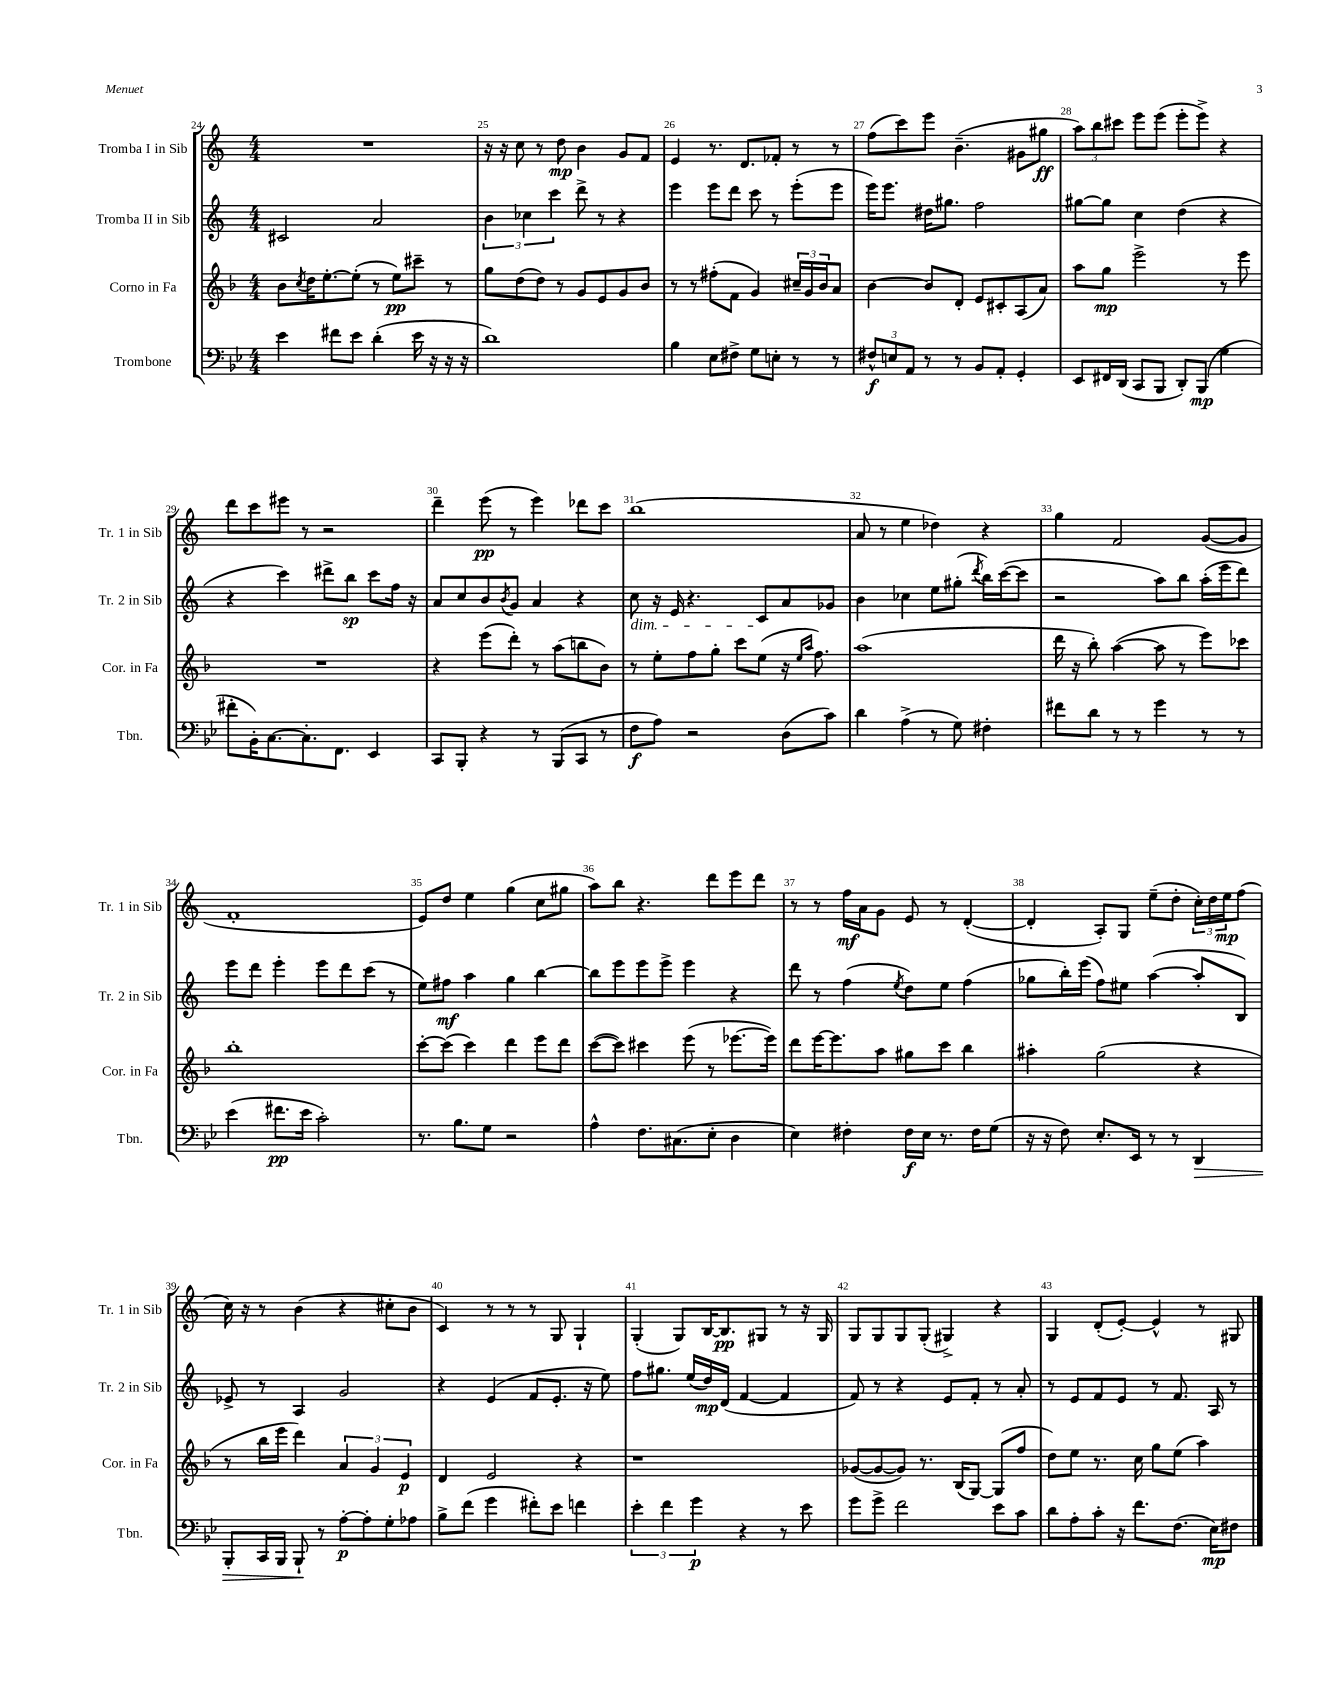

**kern	**dynam	**kern	**dynam	**kern	**dynam	**kern	**dynam
*part4	*part4	*part3	*part3	*part2	*part2	*part1	*part1
*staff4	*staff4	*staff3	*staff3	*staff2	*staff2	*staff1	*staff1
*I"Trombone	*	*I"Corno in Fa	*	*I"Tromba II in Sib	*	*I"Tromba I in Sib	*
*I'Tbn.	*	*I'Cor. in Fa	*	*I'Tr. 2 in Sib	*	*I'Tr. 1 in Sib	*
*clefF4	*	*clefG2	*	*clefG2	*	*clefG2	*
*k[b-e-]	*	*k[b-]	*	*k[]	*	*k[]	*
*M4/4	*	*M4/4	*	*M4/4	*	*M4/4	*
=24	=24	=24	=24	=24	=24	=24	=24
4e-\	.	8b-\L	.	2c#X/	.	1r	.
.	.	8qcc/	.	.	.	.	.
.	.	16dd\K	.	.	.	.	.
.	.	[8.ee'\	.	.	.	.	.
8f#X\L	.	.	.	.	.	.	.
8e-\J	.	(8ee'\J]	.	.	.	.	.
(4d'\	.	8r	.	2a/	.	.	.
.	.	8ee\L)	pp	.	.	.	.
16e-\	.	8ccc#X~\J	.	.	.	.	.
16r	.	.	.	.	.	.	.
16r	.	8r	.	.	.	.	.
16r	.	.	.	.	.	.	.
=25	=25	=25	=25	=25	=25	=25	=25
1d)	.	8gg\L	.	6b\	.	16r	.
.	.	.	.	.	.	16r	.
.	.	(8dd\	.	.	.	8cc\	.
.	.	.	.	6cc-X\	.	.	.
.	.	8dd\J)	.	.	.	8r	.
.	.	.	.	6ccc\	.	.	.
.	.	8r	.	.	.	8dd\	mp
.	.	8g/L	.	8ddd^\	.	4b\	.
.	.	8e/	.	8r	.	.	.
.	.	8g/	.	4r	.	8g/L	.
.	.	8b-/J	.	.	.	8f/J	.
=26	=26	=26	=26	=26	=26	=26	=26
4B-\	.	8r	.	4eee\	.	4e/	.
.	.	8r	.	.	.	.	.
8E-\L	.	(8ff#X'\L	.	8eee\L	.	8.r	.
8F#X^\J	.	8f\J	.	8ddd\J	.	.	.
.	.	.	.	.	.	8.d/L	.
8G\L	.	4g/)	.	8ccc\	.	.	.
8En'\J	.	.	.	8r	.	8f-X'/J	.
8r	.	24cc#X~/LL	.	(8eee'\L	.	8r	.
.	.	24g/	.	.	.	.	.
.	.	24b-/J	.	.	.	.	.
8r	.	8a/J	.	8eee\J	.	8r	.
=27	=27	=27	=27	=27	=27	=27	=27
12F#X^^/L	f	[4b-\	.	16eee\KL)	.	(8ff\L	.
.	.	.	.	8.eee\J	.	.	.
12En/	.	.	.	.	.	.	.
.	.	.	.	.	.	8ccc\)	.
12AA/J	.	.	.	.	.	.	.
8r	.	8b-/L]	.	16dd#X\KL	.	8eee\J	.
.	.	.	.	8.gg#X\J	.	.	.
8r	.	8d'/J	.	.	.	(4.b~\	.
8BB-/L	.	8e/L	.	2ff\	.	.	.
8AA'/J	.	8c#X'/	.	.	.	.	.
4GG'/	.	(8A/	.	.	.	8g#X\L	.
.	.	8a/J)	.	.	.	8gg#X\J	ff
=28	=28	=28	=28	=28	=28	=28	=28
8EE-/L	.	8aa\L	.	[8gg#X\L	.	12aa\L)	.
.	.	.	.	.	.	12bb\	.
16FF#X/L	.	8gg\J	mp	8gg#\J]	.	.	.
.	.	.	.	.	.	12ccc#X\J	.
(16DD/JJ	.	.	.	.	.	.	.
8CC/L	.	2eee^\	.	4cc\	.	8eee\L	.
8BBB-/J	.	.	.	.	.	(8eee\J	.
8DD'/L)	.	.	.	(4dd\	.	8eee'\L	.
(8BBB-/J	mp	.	.	.	.	8eee^\J)	.
4G\	.	8r	.	4r	.	4r	.
.	.	8eee\	.	.	.	.	.
!!LO:LB:g=z
=29	=29	=29	=29	=29	=29	=29	=29
8f#X'\L	.	1r	.	4r	.	8ddd\L	.
16BB-'\K)	.	.	.	.	.	8ccc\	.
[8.C\	.	.	.	.	.	.	.
.	.	.	.	4ccc\)	.	8eee#X\J	.
8.C'\]	.	.	.	.	.	8r	.
.	.	.	.	8ddd#X^\L	.	2r	.
8.FF\J	.	.	.	.	.	.	.
.	.	.	.	8bb\J	sp	.	.
4EE-/	.	.	.	8ccc\L	.	.	.
.	.	.	.	16ff\Jk	.	.	.
.	.	.	.	16r	.	.	.
=30	=30	=30	=30	=30	=30	=30	=30
8CC/L	.	4r	.	8a/L	.	4ddd~\	.
8BBB-'/J	.	.	.	8cc/	.	.	.
4r	.	(8eee\L	.	8b/	.	(8eee\	pp
.	.	.	.	8qb/	.	.	.
.	.	8ddd'\J)	.	8g/J	.	8r	.
8r	.	8r	.	4a/	.	4eee\)	.
(8BBB-/L	.	(8aa\L	.	.	.	.	.
8CC/J	.	8bbn\	.	4r	.	8ddd-X\L	.
8r	.	8b-\J)	.	.	.	8ccc\J	.
=31	=31	=31	=31	=31	=31	=31	=31
!	!	!	!	!LO:TX:b:i:t=dim.	!	!	!
8F\L	f	8r	.	8cc\	.	(1bb	.
8A\J)	.	8ee'\L	.	16r	.	.	.
.	.	.	.	16e/	.	.	.
2r	.	8ff\	.	4.r	.	.	.
.	.	8gg'\J	.	.	.	.	.
.	.	8ccc\L	.	.	.	.	.
.	.	(8ee\J	.	8c/L	.	.	.
(8D\L	.	16r	.	8a/	.	.	.
.	.	16qqee/LL	.	.	.	.	.
.	.	16qqaa/JJ	.	.	.	.	.
.	.	8.ff\)	.	.	.	.	.
8c\J)	.	.	.	8g-X/J	.	.	.
=32	=32	=32	=32	=32	=32	=32	=32
4d\	.	(1aa	.	4b\	.	8a/	.
.	.	.	.	.	.	8r	.
(4A^\	.	.	.	4cc-X\	.	4ee\	.
8r	.	.	.	8ee\L	.	4dd-X\)	.
8G\)	.	.	.	(8gg#X'\J	.	.	.
.	.	.	.	8qddd/	.	.	.
4F#X'\	.	.	.	16bb\LL)	.	4r	.
.	.	.	.	([16ccc\J	.	.	.
.	.	.	.	8ccc\J]	.	.	.
=33	=33	=33	=33	=33	=33	=33	=33
8f#X\L	.	16ddd\	.	2r	.	4gg\	.
.	.	16r	.	.	.	.	.
8d\J	.	8bb-'\)	.	.	.	.	.
8r	.	([4aa\	.	.	.	2f/	.
8r	.	.	.	.	.	.	.
4g\	.	8aa\]	.	8aa\L)	.	.	.
.	.	8r	.	8bb\J	.	.	.
8r	.	8eee\L)	.	(16aa'\LL	.	([8g/L	.
.	.	.	.	16eee\J	.	.	.
8r	.	8ccc-X\J	.	8ddd\J)	.	8g/J]	.
!!LO:LB:g=z
=34	=34	=34	=34	=34	=34	=34	=34
(4e-\	.	1bb-'	.	8eee\L	.	1f'	.
.	.	.	.	8ddd\J	.	.	.
8.f#X\L	pp	.	.	4eee'\	.	.	.
16e-\Jk	.	.	.	.	.	.	.
2c'\)	.	.	.	8eee\L	.	.	.
.	.	.	.	8ddd\	.	.	.
.	.	.	.	(8ccc\J	.	.	.
.	.	.	.	8r	.	.	.
=35	=35	=35	=35	=35	=35	=35	=35
8.r	.	[8ccc'\L	.	8ee\L)	.	8e/L)	.
.	.	(8ccc\J]	.	8ff#X\J	mf	8dd/J	.
8.B-\L	.	.	.	.	.	.	.
.	.	4ccc\)	.	4aa\	.	4ee\	.
8G\J	.	.	.	.	.	.	.
2r	.	4ddd\	.	4gg\	.	(4gg\	.
.	.	8eee\L	.	[4bb\	.	8cc\L	.
.	.	8ddd\J	.	.	.	8gg#X\J	.
=36	=36	=36	=36	=36	=36	=36	=36
4A^^\	.	([8ccc\L	.	8bb\L]	.	8aa\L)	.
.	.	8ccc\J])	.	8eee\	.	8bb\J	.
8.F\L	.	4ccc#X\	.	8eee\	.	4.r	.
.	.	.	.	8eee^\J	.	.	.
(8.C#X\	.	.	.	.	.	.	.
.	.	(8eee\	.	4eee\	.	.	.
8E-'\J	.	8r	.	.	.	8ddd\L	.
4D\	.	[8.eee-X\L	.	4r	.	8eee\	.
.	.	.	.	.	.	8ddd\J	.
.	.	16eee-\Jk])	.	.	.	.	.
=37	=37	=37	=37	=37	=37	=37	=37
4E-\)	.	8ddd\L	.	8ddd\	.	8r	.
.	.	[16eee\K	.	8r	.	8r	.
.	.	8.eee\]	.	.	.	.	.
4F#X'\	.	.	.	(4ff\	.	16ff\LL	mf
.	.	.	.	.	.	16a\J	.
.	.	8aa\J	.	.	.	8g\J	.
.	.	.	.	8qee/	.	.	.
16F#\LL	f	8gg#X\L	.	8dd\L)	.	8e/	.
16E-\JJ	.	.	.	.	.	.	.
8.r	.	8ccc\J	.	8ee\J	.	8r	.
.	.	4bb-\	.	(4ff\	.	([4d'/	.
16F#\KL	.	.	.	.	.	.	.
(8G\J	.	.	.	.	.	.	.
=38	=38	=38	=38	=38	=38	=38	=38
16r	.	4aa#X'\	.	8gg-X\L	.	4d'/]	.
16r	.	.	.	.	.	.	.
8F\)	.	.	.	16bb'\L)	.	.	.
.	.	.	.	(16eee\JJ	.	.	.
8.E-'/L	.	(2gg\	.	8ff\L)	.	8A'/L)	.
.	.	.	.	8ee#X\J	.	8G/J	.
16EE-/Jk	.	.	.	.	.	.	.
8r	.	.	.	([4aa\	.	(8ee~\L	.
8r	.	.	.	.	.	8dd'\J	.
!	!LO:HP:b	!	!	!	!	!	!
4DD/	>	4r	.	8aa'/L]	.	24cc'\LL)	.
.	.	.	.	.	.	24dd\	.
.	.	.	.	.	.	24ee\J	mp
.	.	.	.	8B/J)	.	(8ff\J	.
!!LO:LB:g=z
=39	=39	=39	=39	=39	=39	=39	=39
8BBB-'/L	.	8r	.	8e-X^/	.	16cc\)	.
.	.	.	.	.	.	16r	.
16CC/L	.	16bb-\LL	.	8r	.	8r	.
16BBB-/JJ	.	16eee\JJ	.	.	.	.	.
8BBB-`/	.	4ddd\)	.	4A/	.	(4b\	.
8r	]	.	.	.	.	.	.
[8A'\L	p	6a/	.	2g/	.	4r	.
8A'\]	.	.	.	.	.	.	.
.	.	6g/	.	.	.	.	.
8G'\	.	.	.	.	.	8cc#X'\L	.
.	.	6e/	p	.	.	.	.
8A-X\J	.	.	.	.	.	8b\J	.
=40	=40	=40	=40	=40	=40	=40	=40
8B-^\L	.	4d/	.	4r	.	4c/)	.
(8f\J	.	.	.	.	.	.	.
4g\	.	2e/	.	(4e/	.	8r	.
.	.	.	.	.	.	8r	.
8f#X'\L)	.	.	.	8f/L	.	8r	.
8e-\J	.	.	.	8.e'/J	.	8G/	.
4fn\	.	4r	.	.	.	4G`/	.
.	.	.	.	16r	.	.	.
.	.	.	.	8ee\)	.	.	.
=41	=41	=41	=41	=41	=41	=41	=41
6e-'\	.	1r	.	8ff\L	.	(4G'/	.
.	.	.	.	8.gg#X\J	.	.	.
6f\	.	.	.	.	.	.	.
.	.	.	.	.	.	8G/L)	.
.	.	.	.	(16ee/LL	.	.	.
6g\	p	.	.	.	.	.	.
.	.	.	.	16dd/)	mp	[16B/K	.
.	.	.	.	(16d/JJ	.	8.B/]	pp
4r	.	.	.	[4f/	.	.	.
.	.	.	.	.	.	8G#X/J	.
8r	.	.	.	4f/]	.	8r	.
8e-\	.	.	.	.	.	16r	.
.	.	.	.	.	.	16G#/	.
=42	=42	=42	=42	=42	=42	=42	=42
8g\L	.	([8g-X/L	.	8f/)	.	8G/L	.
8g^\J	.	8g-/_	.	8r	.	8G/	.
2f\	.	8g-/J])	.	4r	.	8G/	.
.	.	8.r	.	.	.	(8G'/J	.
.	.	.	.	8e/L	.	4G#X^/)	.
.	.	(16B-/KL	.	.	.	.	.
.	.	[8G/J)	.	8f'/J	.	.	.
8e-\L	.	(8G/L]	.	8r	.	4r	.
8c\J	.	8ff/J	.	8a'/	.	.	.
=43	=43	=43	=43	=43	=43	=43	=43
8d\L	.	8dd\L)	.	8r	.	4G/	.
8A'\	.	8ee\J	.	8e/L	.	.	.
8c'\J	.	8.r	.	8f/	.	(8d'/L	.
16r	.	.	.	8e/J	.	[8e'/J)	.
8.f\L	.	16cc\	.	.	.	.	.
.	.	8gg\L	.	8r	.	4e^^/]	.
(8.F\J	.	(8ee\J	.	8.f/	.	.	.
.	.	4aa\)	.	.	.	8r	.
16E-\KL)	mp	.	.	16A/	.	.	.
8F#X\J	.	.	.	8r	.	8G#X/	.
==	==	==	==	==	==	==	==
*-	*-	*-	*-	*-	*-	*-	*-
